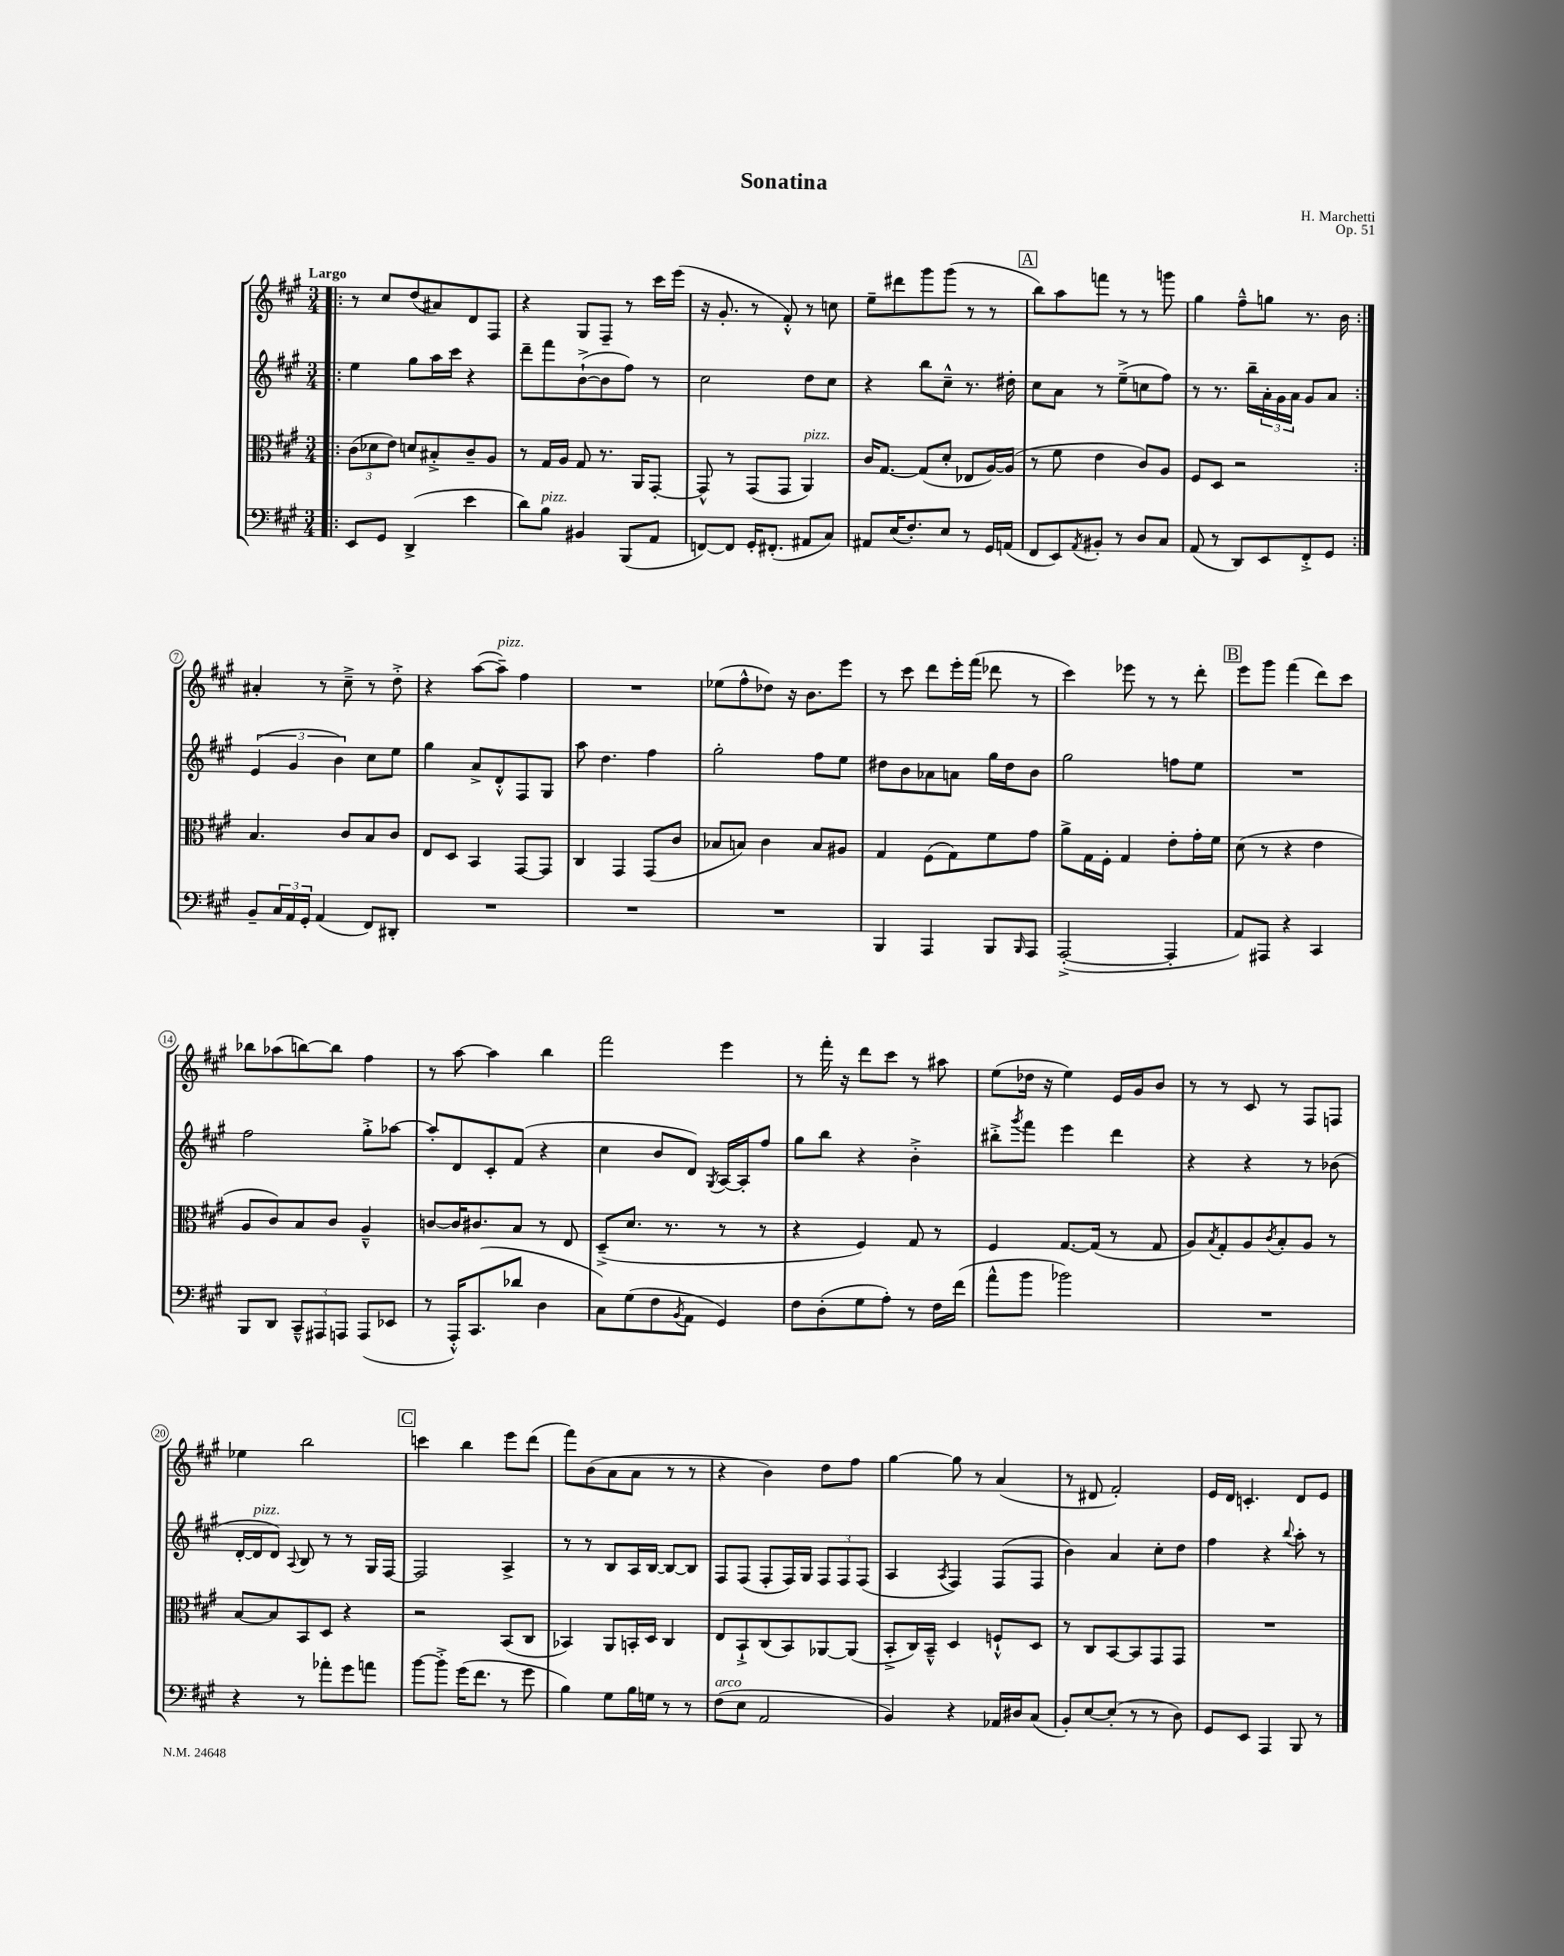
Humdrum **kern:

**kern	**kern	**kern	**kern
*staff4	*staff3	*staff2	*staff1
*clefF4	*clefC3	*clefG2	*clefG2
*k[f#c#g#]	*k[f#c#g#]	*k[f#c#g#]	*k[f#c#g#]
*M3/4	*M3/4	*M3/4	*M3/4
=!|:	=!|:	=!|:	=!|:
8EE	(12c#	4ee	8r
.	12d-	.	.
8GG#	.	.	8cc#
.	12e)	.	.
(4DD^	8d	8gg#	(8dd
.	8B#'^	16aa	8a#)
.	.	16ccc#	.
4e	8c#~	4r	8d
.	8A	.	8F#
=	=	=	=
8d)	8r	8ddd~	4r
8B	16G#	8fff#	.
.	16A	.	.
4BB#	8G#	([8b`^	8G#
.	8.r	8b]	8F#~
(8BBB	.	8ff#)	8r
.	16AA	.	.
8AA	[8GG#'	8r	16ccc#
.	.	.	(16eee
=	=	=	=
[8FF)	8GG#^^]	2cc#	16r
.	.	.	8.g#'
8FF]	8r	.	.
16GG#'	(8GG#	.	8r
(8.FF#'	.	.	.
.	8GG#	.	8f#'^^)
8AA#	4AA)	8dd	8r
8C#)	.	8cc#	8cc
=	=	=	=
8AA#	16c#	4r	8ee~
.	[8.G#	.	.
(16E	.	.	8ddd#
8.F#')	.	.	.
.	(8G#]	8bb	8ggg#
8E	8d'	8cc#~^^	(8ggg#
8r	8E-	8.r	8r
16GG#	[16A)	.	8r
(16AA	(16A]	16dd#'	.
=	=	=	=
8FF#	8r	8cc#	8bb)
8EE)	8f#	8a	8aa
8qAA	.	.	.
8BB#'	4e	8r	8fff
8r	.	(8ee~^	8r
8D	8c#)	8cc	8r
8C#	8A	8ff#)	8ggg
=	=	=	=
(8AA	8F#	8r	4gg#
8r	8D	8.r	.
8DD)	2r	.	8ff#~^^
.	.	16bb~	.
8EE	.	24a'	8gg
.	.	24g#	.
.	.	24a	.
8FF#'^	.	8g#	8.r
8GG#	.	8a	.
.	.	.	16b
=:|!	=:|!	=:|!	=:|!
8BB~	4.B	(6e	4a#'
24C#	.	.	.
24AA	.	6g#	.
24GG#'	.	.	.
(4AA	.	.	8r
.	.	6b)	.
.	8c#	.	8cc#~^
8FF#)	8B	8cc#	8r
8DD#'	8c#	8ee	8dd'^
=	=	=	=
2.r	8E	4gg#	4r
.	8D	.	.
.	4BB	8a^	([8aa
.	.	8d'^^	8aa~])
.	[8GG#	8F#	4ff#
.	8GG#]	8G#	.
=	=	=	=
2.r	4C#	8aa	2.r
.	.	4.dd	.
.	4GG#	.	.
.	(8GG#	4ff#	.
.	8c#	.	.
=	=	=	=
2.r	8B-	2gg#'	(8ee-
.	8B)	.	8ff#^^
.	4c#	.	8dd-)
.	.	.	16r
.	.	.	8.b
.	8B	8ff#	.
.	8A#	8ee	8eee
=	=	=	=
4BBB	4G#	8dd#	8r
.	.	8b	8ccc#
4AAA	(8F#	8a-	8ddd
.	8G#)	8a	16eee'
.	.	.	(16fff#
8BBB	8f#	16gg#	8ddd-
.	.	16dd#	.
16qqBBB	.	.	.
8AAA	8g#	8b	8r
=	=	=	=
([2AAA'^	8a^	2gg#	4ccc#)
.	16G#	.	.
.	16F#'	.	.
.	4G#	.	8eee-
.	.	.	8r
4AAA']	8e'	8ff	8r
.	16g#'	8ee	8ddd'
.	16f#	.	.
=	=	=	=
8AA)	(8d	2.r	8eee
8AAA#	8r	.	8ggg#
4r	4r	.	(4fff#
4CC#	4e	.	8ddd)
.	.	.	8ccc#
=	=	=	=
8BBB	8A	2ff#	8bb-
8DD	8c#)	.	(8aa-
12CC#~^^	8B	.	[8bb)
12AAA#	.	.	.
.	8c#	.	8bb]
12AAA	.	.	.
(8AAA	4A~^^	8gg#'^	4ff#
8EE-	.	[8aa-	.
=	=	=	=
8r	[8c	8aa-']	8r
16AAA'^^)	16c]	8d	[8aa
(8.CC#	8.c#	.	.
.	.	8c#'	4aa]
8d-	8B	(8f#	.
4D	8r	4r	4bb
.	8E	.	.
=	=	=	=
8C#)	(8D~^	4cc#	2fff#
(8G#	8.d	.	.
8F#	.	8b	.
.	8.r	.	.
8qBB	.	.	.
8AA	.	8d)	.
.	.	8qG#	.
4GG#)	8r	[16A	4eee
.	.	16A']	.
.	8r	8ff#	.
=	=	=	=
8F#	4r	8gg#	8r
(8D'	.	8bb	16fff#'
.	.	.	16r
8G#	4F#)	4r	8ddd
8A')	.	.	8ccc#
8r	8G#	4b'^	8r
16F#	8r	.	8aa#
(16f#	.	.	.
=	=	=	=
8a^^	4F#	8bb#'^	(8ee
.	.	8qggg#	.
8b	.	8fff#	16dd-
.	.	.	16r
2b-)	[8.G#	4eee	4ee)
.	(16G#]	.	.
.	8r	4ddd	16e
.	.	.	16g#
.	8G#	.	8b
=	=	=	=
2.r	8A)	4r	8r
.	8qB	.	.
.	8G#'	.	8r
.	8A	4r	8c#
.	8qc#	.	.
.	8B'	.	8r
.	8A	8r	8F#
.	8r	(8b-	8F
=	=	=	=
4r	[8B	[16d'	4ee-
.	.	16d]	.
.	8B]	8d)	.
.	.	8qqA	.
8r	8BB	8B	2bb
8a-'	8D	8r	.
8g#	4r	8r	.
8a	.	16G#	.
.	.	[16F#	.
=	=	=	=
[8b	2r	2F#]	4ccc
8b'^]	.	.	.
(16g#	.	.	4bb
8.f#	.	.	.
8r	(8BB	4A^	8eee
8g#	8C#	.	(8ddd
=	=	=	=
4B)	4BB-)	8r	8fff#)
.	.	8r	(8b
8G#	8AA	8B	8a
16B	16BB'	16A	8a
16G	16D	[16B	.
8r	4C#	8B_	8r
8r	.	8B]	8r
=	=	=	=
(8F#	8E	8F#	4r
8E	8BB`^	(8F#	.
2AA	(8C#	8F#'	4b)
.	8BB)	16F#)	.
.	.	16G#	.
.	[8AA-	12F#	8dd
.	.	12F#	.
.	(8AA-]	.	8ff#
.	.	(12F#	.
=	=	=	=
4BB)	8BB'^	4A	[4gg#
.	16C#)	.	.
.	16BB~^^	.	.
.	.	8qA	.
4r	4D	4F#)	8gg#]
.	.	.	8r
16AA-	8F`^^	(8F#	(4a
16D#	.	.	.
(8C#	8D	8F#	.
=	=	=	=
8BB')	8r	4b)	8r
[8E	8C#	.	8d#
(8E']	[8BB	4a	2f#')
8r	8BB]	.	.
8r	8GG#	8cc#'	.
8D)	8GG#	8dd	.
=	=	=	=
8GG#	2.r	4ff#	16e
.	.	.	16d
8EE	.	.	4.c'
4AAA	.	4r	.
.	.	8qqbb	.
8BBB	.	8aa'	8d
8r	.	8r	8e
==	==	==	==
*-	*-	*-	*-
